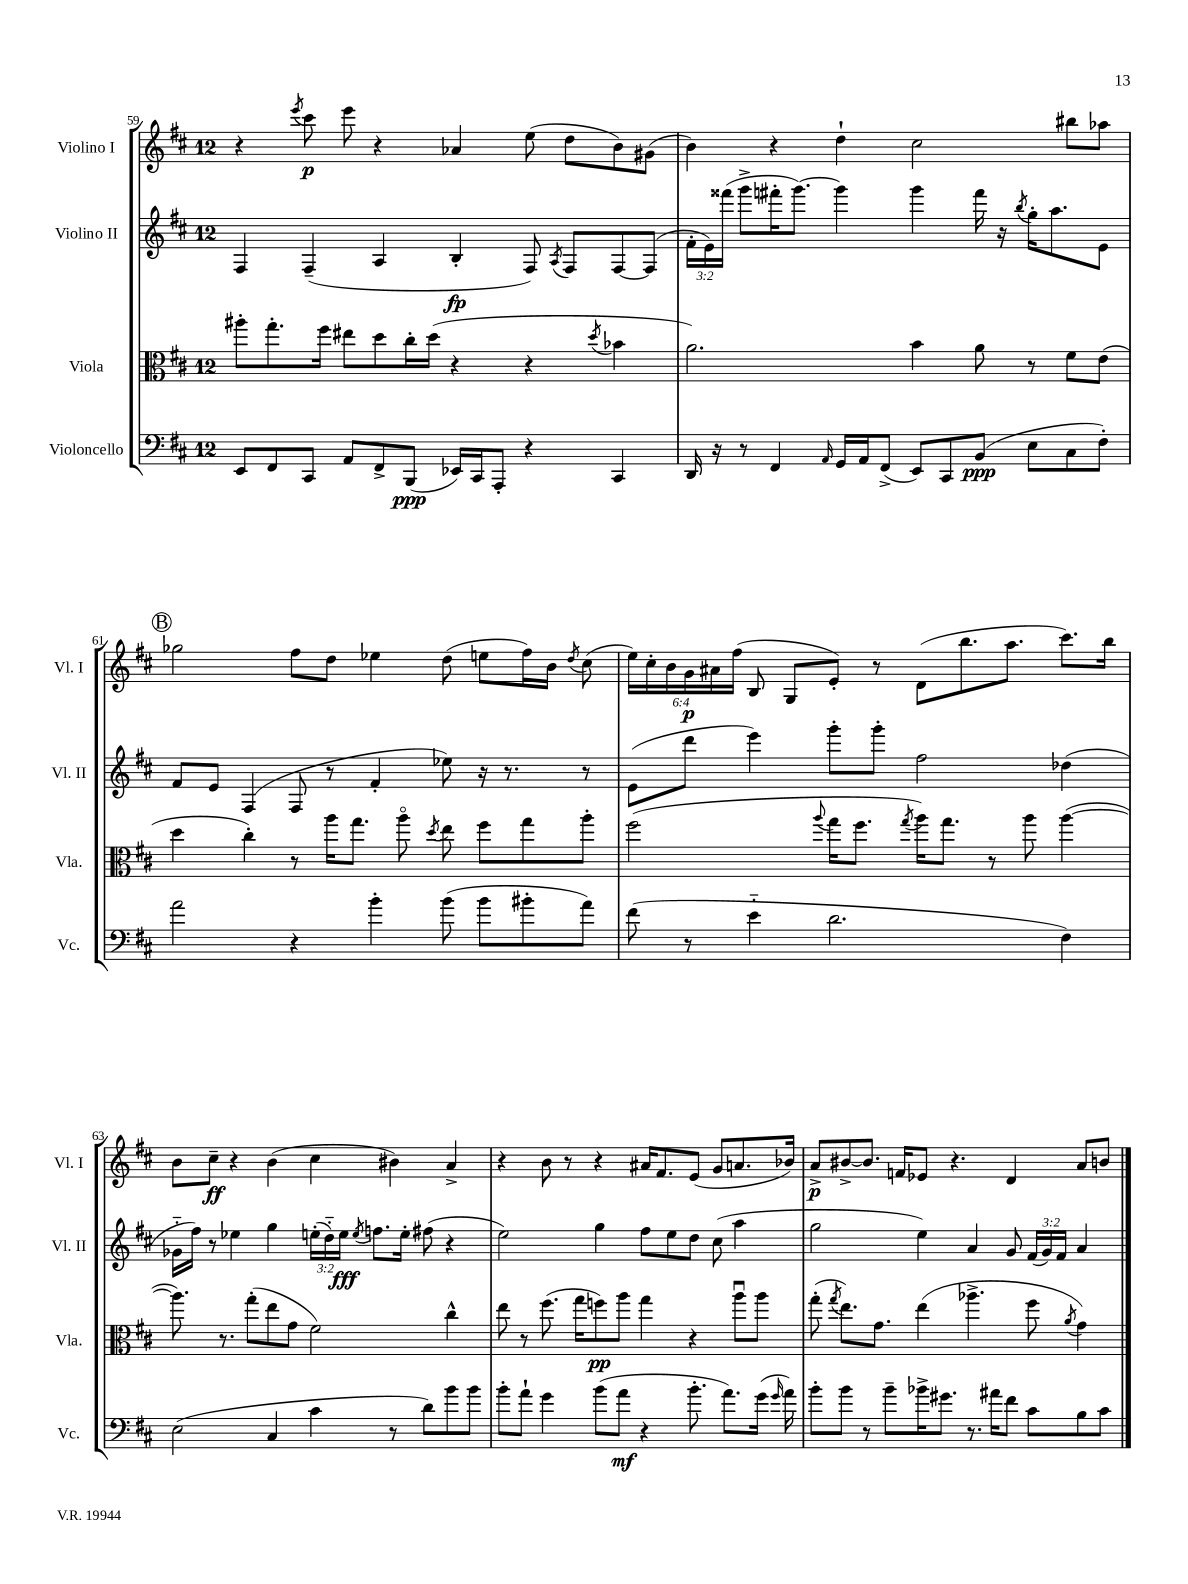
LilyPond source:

<<
\new StaffGroup <<
\new Staff = "s0" \with { instrumentName = "Violino I" shortInstrumentName = "Vl. I" } {
    \clef treble \key d \major \once \override Staff.TimeSignature.style = #'single-digit \time 12/8 \override Staff.TupletNumber.text = #tuplet-number::calc-fraction-text
    \autoBeamOff r4 \acciaccatura { e'''8 } cis'''8\p e'''8 r4 aes'4 e''8( d''8[ b'8) gis'8]( |
    b'4) r4 d''4-! cis''2 bis''8[ aes''8] |
    \mark \markup { \circle "B" } ges''2 fis''8[ d''8] ees''4 d''8( e''8[ fis''16) b'16] \acciaccatura { d''8 } cis''8( |
    \tuplet 6/4 { e''16[) cis''16-. b'16 g'16\p ais'16 fis''16]( } b8 g8[ e'8]-.) r8 d'8[( b''8. a''8.] cis'''8.[) b''16] |
    b'8[ cis''8]--\ff r4 b'4( cis''4 bis'4) a'4-> |
    r4 b'8 r8 r4 ais'16[ fis'8. e'8]( g'8[ a'8. bes'16]) |
    a'8[->\p bis'8~-> bis'8.] f'16[ ees'8] r4. d'4 a'8[ b'8] \bar "|." |
}
\new Staff = "s1" \with { instrumentName = "Violino II" shortInstrumentName = "Vl. II" } {
    \clef treble \key d \major \once \override Staff.TimeSignature.style = #'single-digit \time 12/8 \override Staff.TupletNumber.text = #tuplet-number::calc-fraction-text
    \autoBeamOff fis4 fis4--( a4 b4-.\fp fis8) \acciaccatura { a8 } fis8[ fis8~ fis8]( |
    \tuplet 3/2 { fis'16[-. e'16) fisis'''16]( } g'''8[-> fis'''16-. g'''8.]~) g'''4 g'''4 fis'''16 r16 \acciaccatura { b''8 } g''16[-. a''8. e'8] |
    \mark \markup { \circle "B" } fis'8[ e'8] fis4( fis8 r8 fis'4-. ees''8) r16 r8. r8 |
    e'8[( d'''8] e'''4) g'''8[-. g'''8]-. fis''2 des''4( |
    ges'16[-_ fis''16]) r8 ees''4 g''4 \tuplet 3/2 { e''16[-.( d''16-_) e''16]\fff } \acciaccatura { e''8 } f''8.[ e''16]-. fis''8( r4 |
    e''2) g''4 fis''8[ e''8 d''8] cis''8( a''4 |
    g''2 e''4) a'4 g'8 \tuplet 3/2 { fis'16[( g'16) fis'16] } a'4 \bar "|." |
}
\new Staff = "s2" \with { instrumentName = "Viola" shortInstrumentName = "Vla." } {
    \clef alto \key d \major \once \override Staff.TimeSignature.style = #'single-digit \time 12/8
    \autoBeamOff ais''8[-. g''8.-. fis''16] eis''8[ d''8 cis''16-. d''16]( r4 r4 \acciaccatura { d''8 } bes'4 |
    a'2.) b'4 a'8 r8 fis'8[ e'8]( |
    \mark \markup { \circle "B" } d''4 cis''4-.) r8 a''16[ g''8.] a''8\flageolet \acciaccatura { d''8 } e''8 fis''8[ g''8 a''8]-. |
    fis''2( \appoggiatura { a''8 } g''16[ fis''8.] \acciaccatura { g''8 } a''16[) g''8.] r8 a''8 a''4~( |
    a''8.) r8. g''8[-.( e''8 g'8] fis'2) cis''4-^ |
    e''8 r8 fis''8.( g''16[ f''8\pp) a''8] g''4 r4 a''8[\downbow a''8] |
    g''8-.( \acciaccatura { g''8 } e''8.[) g'8.] e''4( aes''4.-> fis''8 \acciaccatura { a'8 } g'4) \bar "|." |
}
\new Staff = "s3" \with { instrumentName = "Violoncello" shortInstrumentName = "Vc." } {
    \clef bass \key d \major \once \override Staff.TimeSignature.style = #'single-digit \time 12/8
    \autoBeamOff e,8[ fis,8 cis,8] a,8[ fis,8-> b,,8]\ppp( ees,16[) cis,16 a,,8]-. r4 cis,4 |
    d,16 r16 r8 fis,4 \grace { a,16 } g,16[ a,16 fis,8]->( e,8[) cis,8 b,8]\ppp( e8[ cis8 fis8]-.) |
    \mark \markup { \circle "B" } a'2 r4 b'4-. b'8( b'8[ bis'8-. a'8]) |
    fis'8( r8 e'4-_ d'2. fis4) |
    e2( cis4 cis'4 r8 d'8[) b'8 b'8] |
    b'8[-. a'8]-! g'4 b'8[( a'8]\mf r4 b'8.-. a'8.[) g'16]( \grace { g'16 } a'16) |
    b'8[-. b'8] r8 b'8[-- bes'16-> gis'8.] r8. ais'16[ fis'8] cis'8[ b8 cis'8] \bar "|." |
}
>>
>>
\layout { \context { \Score currentBarNumber = #59 } }
